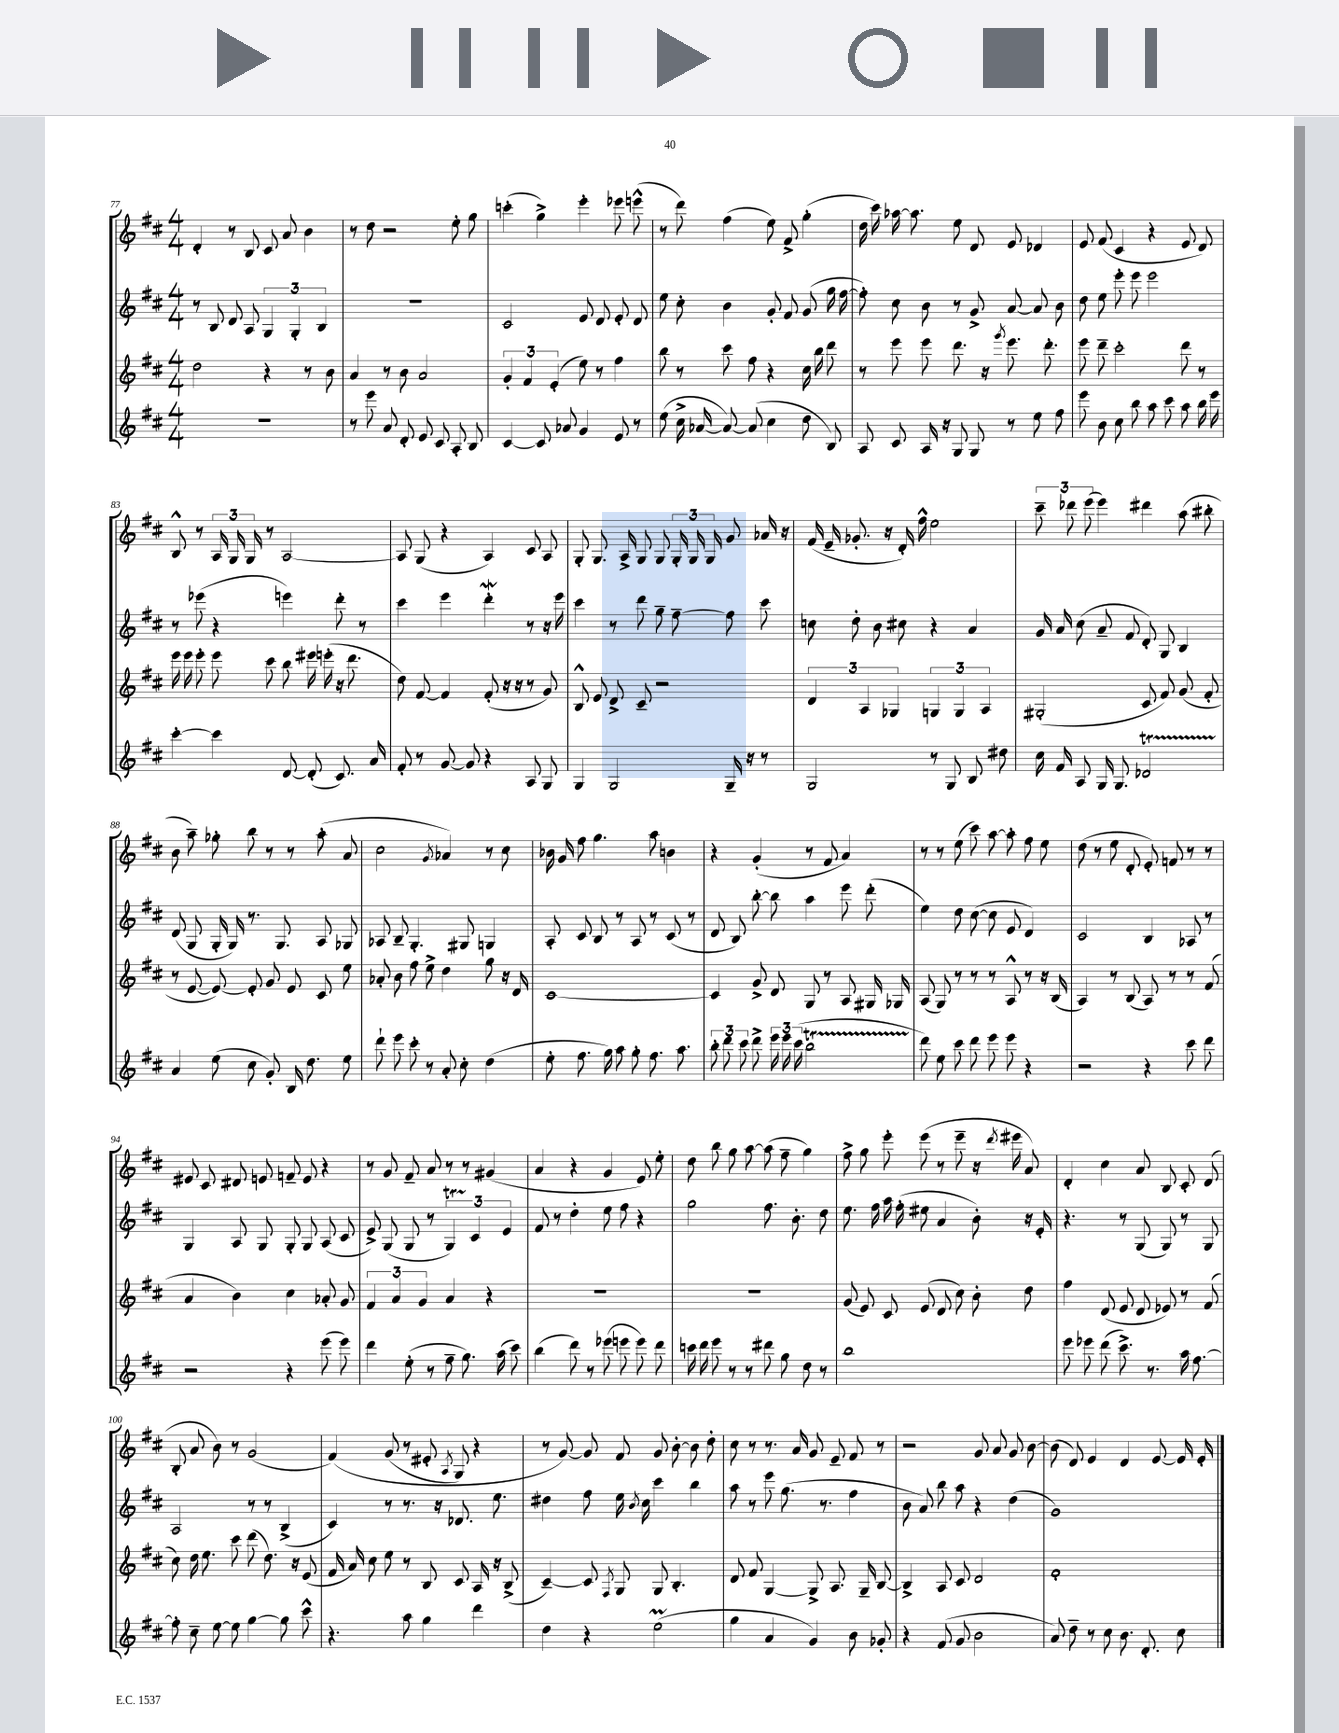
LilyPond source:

<<
\new StaffGroup <<
\new Staff = "s0" {
    \clef treble \key d \major \numericTimeSignature \time 4/4
    \autoBeamOff d'4-. r8 b8 cis'8 a'8 b'4 |
    r8 d''8 r2 e''8-. g''8 |
    c'''4-.( g''4->) e'''4-. ees'''8 e'''8-^( |
    r8 d'''8) fis''4( e''8) fis'8-> g''4-.( |
    d''16 cis'''16) aes''16~ aes''8. e''8 d'8 e'8 des'4 |
    e'8 fis'8( cis'4 r4 e'8 d'8) |
    b8-^ r8 \tuplet 3/2 { a16 g16 g16 } r8 a2~ |
    a8 g8( r4 a4) cis'8 a8 |
    g8-. g8. a16-> g8 g8 \tuplet 3/2 { g16-. g16 g16 } g'8 aes'16 r16 |
    fis'16( e'16-- ges'8.-. r16 d'16-.) fis''16-^ e''2 |
    \tuplet 3/2 { cis'''8-- des'''8 e'''8( } e'''4) dis'''4 a''8( bis''8-. |
    b'8 a''8--) ges''8-. b''8 r8 r8 a''8-.( a'8 |
    cis''2 \acciaccatura { g'8 } aes'4) r8 cis''8 |
    bes'16 g'16 fis''8 g''4. a''8 b'4 |
    r4 g'4-.( r8 fis'8 a'4) |
    r8 r8 e''8( cis'''8) a''8~ a''8-. fis''8 e''8 |
    d''8( r8 e''8 d'8-. e'8-.) f'8 r8 r8 |
    eis'8 cis'8 dis'8 e'8 f'8-- e'8 r4 |
    r8 g'8 fis'8-- a'8 r8 r8 gis'4( |
    a'4 r4 g'4 e'8) e''8-. |
    d''8 b''8 g''8 a''8~ a''8( fis''8-- g''4) |
    fis''8-> g''8 e'''8-. e'''8( r8 e'''8-- r16 \acciaccatura { d'''8 } eis'''16 a'8) |
    d'4-. cis''4 a'8 b8 cis'8-. d'8( |
    b8-. a'8 b'8) r8 g'2( |
    fis'4)\( g'8( r8 eis'8-. \acciaccatura { a8 } g8) r4 |
    r8 g'8~\) g'8 fis'8 g'8 b'8~-. b'8 d''8-. |
    cis''8 r8 r8. a'16 g'8 e'8-- fis'8 r8 |
    r2 g'8 a'8 g'8 b'8~ |
    b'8( d'8) e'4 d'4 e'8~ e'16 e'16-. \bar "|." |
}
\new Staff = "s1" {
    \clef treble \key d \major \numericTimeSignature \time 4/4
    \autoBeamOff r8 b8 d'8 a8 \tuplet 3/2 { g4 g4-. b4 } |
    R1 |
    cis'2 e'8 d'8 e'8-. d'8 |
    e''8 cis''8-. b'4 g'8-. fis'8 g'8( g''16 fis''16~ |
    fis''8-.) cis''8 b'8 r8 g'8-> a'8~ a'8 b'8 |
    d''8 e''8 e'''8-. e'''8 e'''2 |
    r8 ees'''8( r4 e'''4) d'''8-. r8 |
    cis'''4 e'''4 d'''4-.\mordent r8 r16 e'''16 |
    cis'''4 r8 d'''8 g''8-- fis''8~-- fis''8 cis'''8 |
    c''8 d''8-. b'8 cis''8 r4 a'4 |
    g'16 a'16 cis''8( a'8-- fis'8 d'8-.) g8 b4 |
    d'8( g8 g16-. g16) r8. g8. a8 ges8 |
    aes8 b8-- g4.-. gis8 g4 |
    a8-. cis'8 b8 r8 a8 r8 cis'8( r8 |
    d'8 b8) b''8~-. b''8 a''4 e'''8 d'''8-.( |
    e''4) d''8 cis''8~( cis''8 e'8 d'4) |
    cis'2 b4 aes8 r8 |
    g4 a8 g8 g8-. g8 a8( cis'8 |
    e'8->) g8( g8 r8 \tuplet 3/2 { g4\startTrillSpan) cis'4\stopTrillSpan e'4 } |
    fis'8 r8 d''4-. e''8 fis''8 r4 |
    g''2 fis''8. b'8.-. d''8 |
    e''8. fis''16 a''16 fis''16-.( eis''8 a'4 b'8-.) r16 e'16-. |
    r4. r8 g8( g8) r8 g8 |
    a2 r8 r8 b4->( |
    cis'4) r8 r8. r16 des'8. e''8. |
    dis''4 fis''8 e''16 \acciaccatura { b'8 } cis''16 cis'''4 b''4 |
    a''8 r8 e'''8 g''8.( r8. fis''4 |
    b'8 a'8) b''8 a''8 r4 d''4( |
    g'1) \bar "|." |
}
\new Staff = "s2" {
    \clef treble \key d \major \numericTimeSignature \time 4/4
    \autoBeamOff d''2 r4 r8 b'8 |
    a'4 r8 b'8 a'2 |
    \tuplet 3/2 { g'4-. fis'4 e'4-.( } e''8) r8 fis''4 |
    b''8 r8 cis'''8 fis''8 r4 cis''16 b''16 d'''8 |
    r8 e'''8 e'''8 d'''8. r16 \acciaccatura { g'''8 } e'''8. d'''8.-. |
    e'''8 d'''8-- cis'''2-. d'''8 r8 |
    e'''16 e'''16 e'''8-. e'''8 cis'''8 b''8 eis'''16 e'''16-.( r16 d'''8. |
    d''8) fis'8~ fis'4 fis'8-.( r16 r16 r8 g'8) |
    b8-^ e'8 d'8-> cis'8-- r2 |
    \tuplet 3/2 { d'4 a4 ges4 } \tuplet 3/2 { g4 g4 a4 } |
    gis2-.( cis'8 fis'8) g'8( fis'8-. |
    r8 e'8~ e'8~) e'8-. g'8 e'8 cis'8 e''8 |
    aes'8-. b'8 fis''8 e''8-> d''4 g''8 r16 d'16 |
    cis'1~ |
    cis'4 g'8-> d'8 g8 r8 a8 gis16 ges16 |
    a8( g8) r8 r8 r8 a8-^ r8 r16 b16( |
    a4) r8 b8( a8) r8 r8 fis'8( |
    a'4 b'4) cis''4 aes'8-. g'8 |
    \tuplet 3/2 { fis'4 a'4 g'4 } a'4 r4 |
    R1 |
    R1 |
    g'8( e'8) cis'8 e'8( d'8 cis''8) b'8-. d''8 |
    fis''4 d'8( e'8 d'8 ees'8) r8 fis'8( |
    cis''8) d''16 e''8. cis'''8 d'''8( d''8.) r16 e'8( |
    fis'16 a'16) cis''8 e''8 r8 b8 cis'8 a16 r16 b8->( |
    cis'4~--) cis'8 \acciaccatura { fis8 } g8 g8 b4.-. |
    d'8 fis'8 g4~ g8-> a8. g16-- b8~ |
    b4-> a8 cis'8 d'2 |
    fis'1-. \bar "|." |
}
\new Staff = "s3" {
    \clef treble \key d \major \numericTimeSignature \time 4/4
    \autoBeamOff R1 |
    r8 e'''8 a'8 d'8-. e'8 cis'8 a8-. b8 |
    cis'4~ cis'8 aes'8 g'4 e'8 r8 |
    e''8( cis''16-> aes'16~ aes'8~) aes'8( cis''4 d''8 b8) |
    a8 cis'8 a16 r16 g8 g8 r8 e''8 fis''8 |
    e'''8 b'8 cis''8 b''8 a''8 cis'''8 a''8 b''16 e'''16 |
    cis'''4~-. cis'''4 d'8~ d'8-.( cis'8.) a'16 |
    fis'8-. r8 g'8~ g'8 r4 a8 g8 |
    g4 g2 g16-- r16 r8 |
    g2 r8 g8 b8 dis''8 |
    cis''16 fis'16 a8 g16 g8. des'2\startTrillSpan |
    a'4\stopTrillSpan e''8( cis''8 g'8-.) b16 d''8. e''8 |
    d'''8-! e'''8 cis'''8-. r8 a'8-. cis''8-. d''4( |
    e''8-. fis''8. g''16) a''8 g''8-. fis''8. a''8. |
    \tuplet 3/2 { b''8-. d'''8 cis'''8 } d'''8-> \tuplet 3/2 { e'''16 e'''16 cis'''16( } b''2\startTrillSpan |
    d'''8\stopTrillSpan) e''8 cis'''8 d'''8 e'''8 e'''8 r4 |
    r2 r4 cis'''8 d'''8 |
    r2 r4 e'''8( e'''8) |
    d'''4 e''8-.( r8 fis''8-- g''8.) a''16( cis'''8) |
    b''4( d'''8) r8 ees'''8( e'''8 e'''8) d'''8 |
    c'''16 d'''16 e'''8 r8 r8 dis'''8 g''8 d''8 r8 |
    b''1 |
    e'''8 ees'''8 d'''8( cis'''8.->) r8. a''16 fis''8.~ |
    fis''8-. cis''8-- e''8~ e''8 g''4~ g''8 cis'''8-^ |
    r4. a''8 g''4 d'''4 |
    d''4 r4 e''2\prall( |
    g''4 a'4 g'4) b'8 ges'8-. |
    r4 fis'8( g'8 b'2 |
    a'8) d''8-- r8 cis''8 b'8. d'8.-. cis''8 \bar "|." |
}
>>
>>
\layout { \context { \Score currentBarNumber = #77 } }
